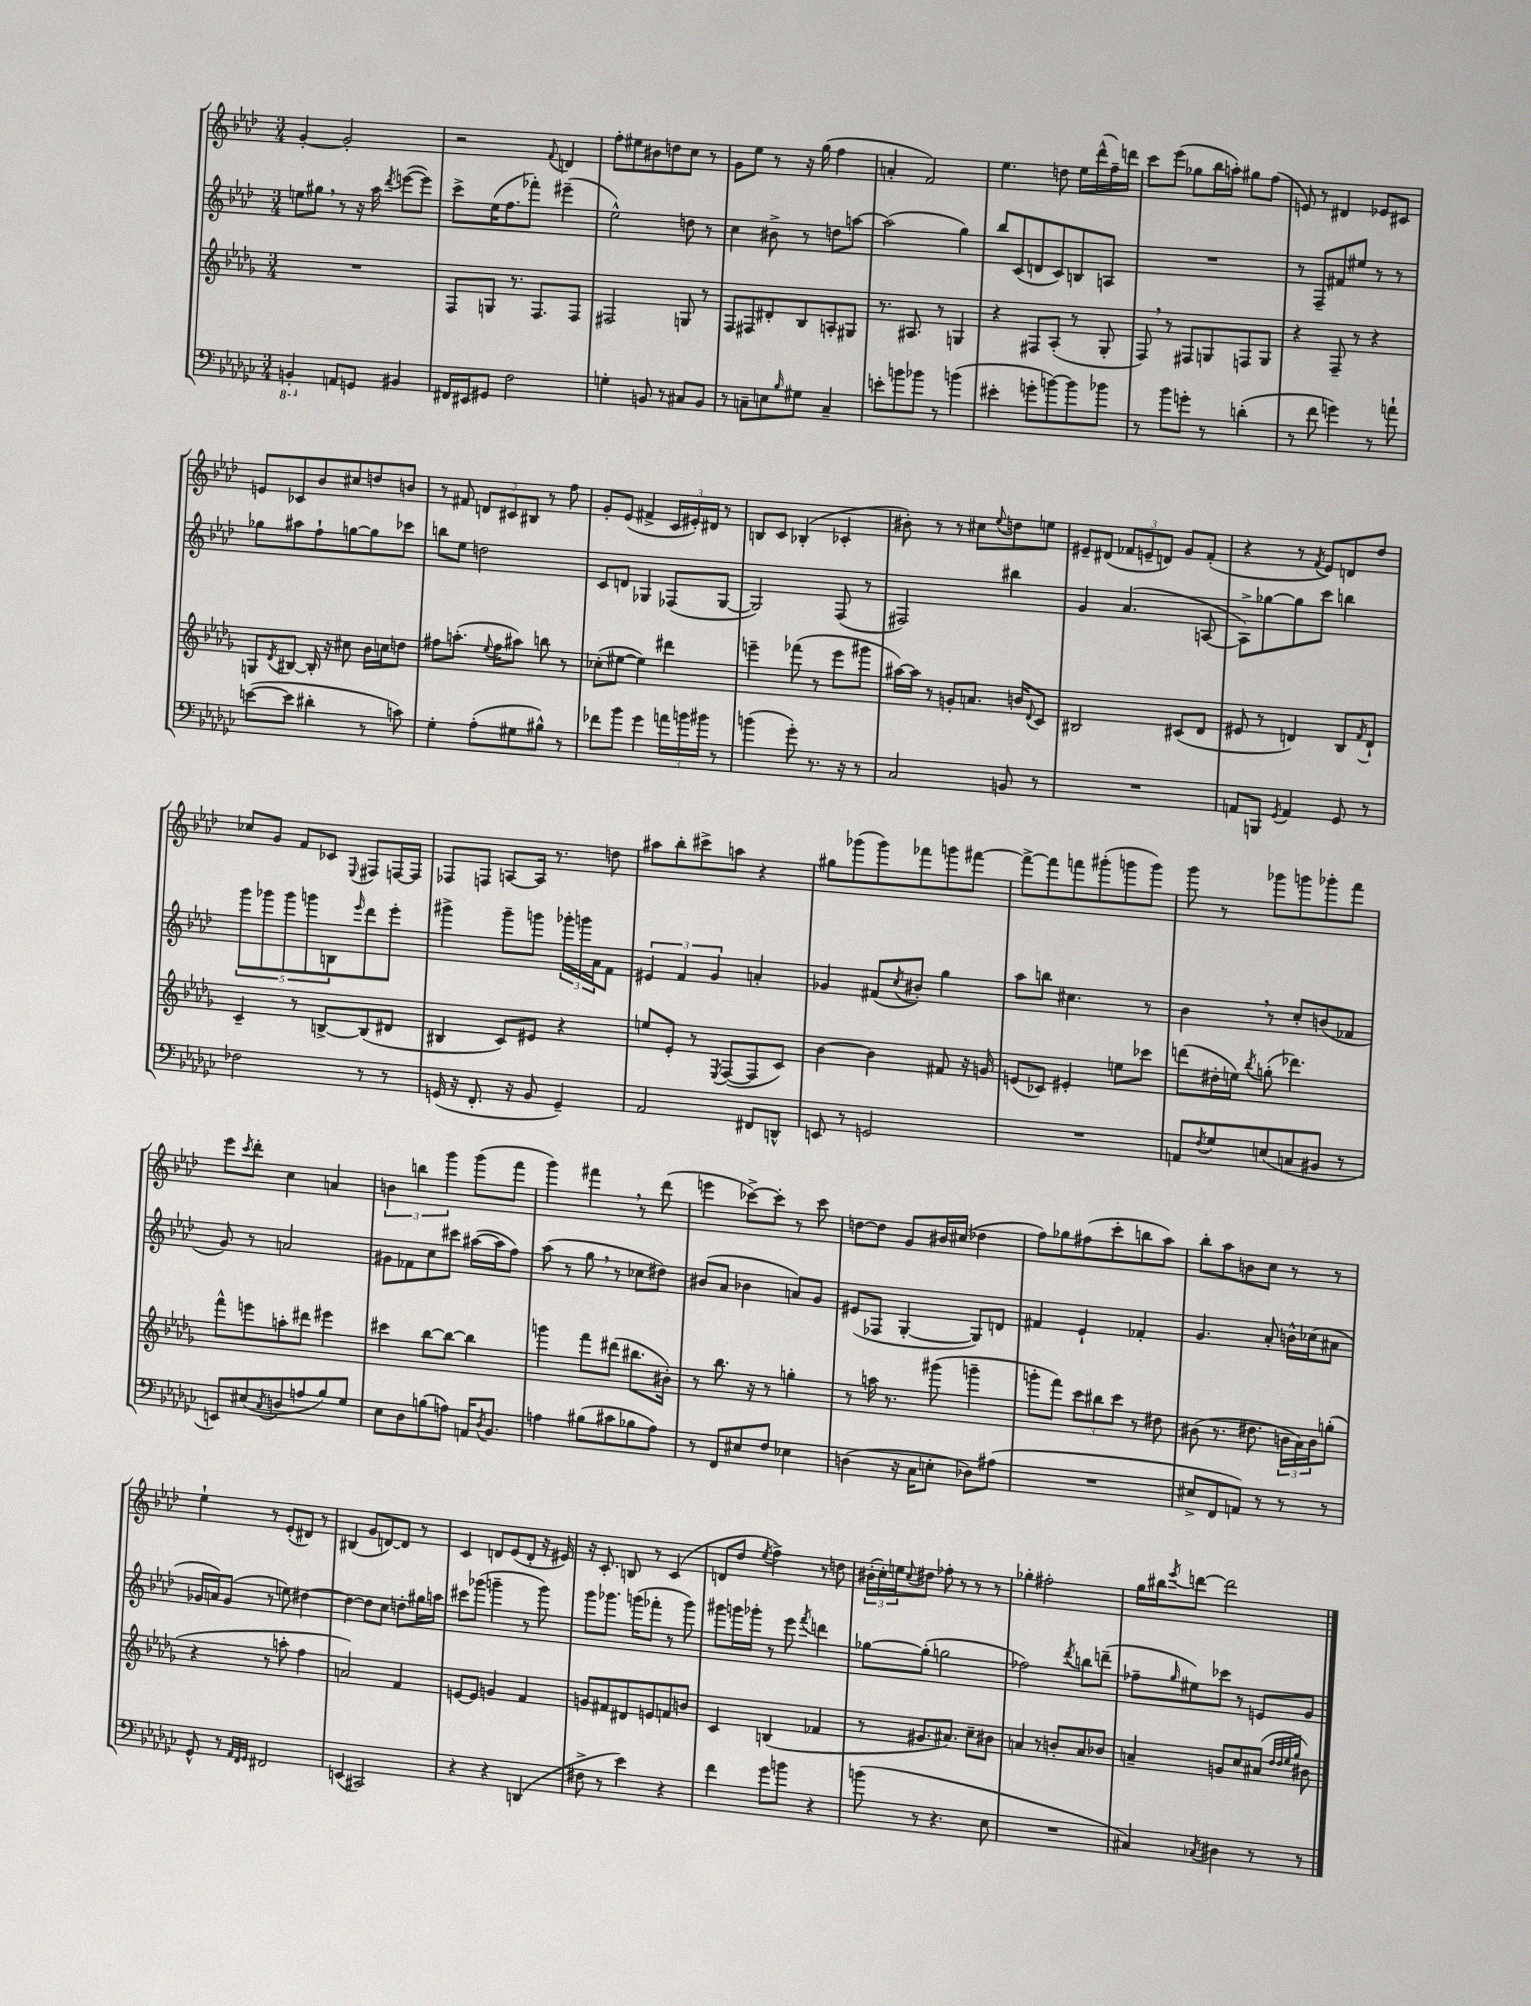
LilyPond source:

<<
\new StaffGroup <<
\new Staff = "s0" {
    \clef treble \key aes \major \numericTimeSignature \time 3/4
    g'4~-. g'2-. |
    r2 \appoggiatura { f'8 } d'4 |
    f''8-. eis''8 bis'8 d''8 c''8 r8 |
    g'8 ees''8 r8 r16 g''16( f''4 |
    a'4-. f'2) |
    ees''4. d''8 ees''16 des'''16-^( f''16--) d'''16 |
    c'''8 ees'''8( ges''8 bes''16 a''16-.) gis''8 f''8( |
    e'8) r8 dis'4 ees'8 cis'8 |
    e'8 ces'8 bes'8 cis''8 d''8 b'8 |
    r8 fis'8 \tuplet 3/2 { d'8 cis'8 bis8 } r8 f''8 |
    g'8-. ees'8( fis'4-> \tuplet 3/2 { c'16 eis'16-.) dis'16 } r8 |
    b8 c'8 bes4-.( ces'4-. |
    bis'8-.) r8 r8 cis''8 \appoggiatura { ees''8 } d''8 e''8 |
    eis'8-- dis'8( \tuplet 3/2 { fes'8 e'8-- d'8) } g'8 fes'8-.( |
    r4 r8 \acciaccatura { f'8 } ees'8) d'8 des''8 |
    ces''8 g'8 f'8 ces'8 \appoggiatura { ees8 } fis8 f16~ f16 |
    fes8 f8 a8~ a16 r8. d''8 |
    ais''8 bes''8-. cis'''8-> a''8 r4 |
    gis''8 ges'''8( ges'''8) fes'''8 g'''8 fis'''8~ |
    fis'''8~-> fis'''8 f'''8 gis'''8-.( g'''8 g'''8) |
    g'''8 r8 ges'''8 g'''8 ges'''8-. f'''8 |
    ees'''8 \acciaccatura { c'''8 } des'''8-. c''4 a'4 |
    \tuplet 3/2 { b'4 b''4 g'''4 } g'''8( f'''8 |
    g'''4) fis'''4 \breathe r8 des'''8( |
    e'''4 ces'''8~->) ces'''8-. r8 ces'''8 |
    d''8~ d''8 g'8 bis'16 cis''16( des''4 |
    f''8) ges''8 fis''8( c'''8-. b''8 aes''8) |
    bes''8-. aes''8 b'8 c''8 r8 r8 |
    ees''4-! r8 ees'8-.( dis'8) r8 |
    bis4( g'8 d'8~) d'8 r8 |
    c'4 d'8 ees'8( d'8-. r16 eis'16) |
    r16 c'8.-. b8 r8 c'4( |
    d'8 des''8 \acciaccatura { ees''8 } f''4->) r8 d''8 |
    \tuplet 3/2 { bis'16-.( c''16-.) e''16 } \appoggiatura { c''8 } dis''8 fes''8-. r8 r8 r8 |
    ges''4-. fis''2-. |
    g''16 bis''16 \acciaccatura { ees'''8 } d'''8~ d'''2 \bar "|." |
}
\new Staff = "s1" {
    \clef treble \key aes \major \numericTimeSignature \time 3/4
    e''8 gis''8 \breathe r8 r16 aes''16 \acciaccatura { des'''8 } e'''8~( e'''8) |
    c'''8-> ees''16( f''8. fes'''8-.) eis'''4--( |
    ees''2-^) d''8 r8 |
    c''4 bis'8-> r8 d''8 a''8~ |
    a''2( g''4) |
    bes''8 c'8( d'8 c'8) b8 a8 |
    R2. |
    r8 f8-- fis'8 eis''8 r8 r8 |
    ges''8 ais''8 f''8-! g''8~ g''8 ces'''8 |
    b''8 ees''8 d''2 |
    c'8 d'8 ges4 fes8( ges8~ |
    ges2) f8( r8 |
    fis2) bis''4 |
    g'4 aes'4.( a8~ |
    a8->) ges''8~ ges''8 c'''8 b''4 |
    \tuplet 5/4 { g'''8 ges'''8 ges'''8 g'''8 b8 } \grace { ees'''16 } des'''8 ees'''8-. |
    gis'''4-> gis'''8-- g'''8 \tuplet 3/2 { ges'''16-. g'''16 aes'16 } f'8 |
    \tuplet 3/2 { eis'4 f'4 g'4 } a'4-. |
    ges'4 fis'8( \acciaccatura { c''8 } bis'8-.) g''4 |
    aes''8 b''8 cis''4. r8 |
    bes'4 \breathe r8 c''8-. b'8( fes'8 |
    g'8) r8 a'2 |
    gis'8 fes'8 c''8 cis'''8 ais''16~( ais''16 f''8) |
    aes''8( r8 g''8 \breathe r8 ces''8 dis''8) |
    bis'8( aes'8 bes'4 a'8) g'8 |
    eis'8( fes8 g4~-. g8) d'8 |
    fis'4 ees'4-! fes'4-. |
    g'4. aes'8-. b'16-^ ces''16( ais'8 |
    ges'16 a'16) ges'8( r8 e''8) dis''4~ |
    dis''4~ dis''8 c''8 d''8-. gis''16 a''16 |
    cis'''8 ges'''8( g'''4-- r8 g'''8) |
    g'''8 ges'''8. g'''16( fes'''8-. r8 g'''8) |
    gis'''8 g'''16 ges'''16-. r8 ees'''8 \acciaccatura { f'''8 } d'''4 |
    ges''8~ ges''8-.( g''2 |
    fes''2) \acciaccatura { des'''8 } b''8 d'''8--( |
    fes''8-- \grace { g''16 } eis''8) ces'''8 r8 e'8 g'8 \bar "|." |
}
\new Staff = "s2" {
    \clef treble \key des \major \numericTimeSignature \time 3/4
    R2. |
    f8 g8 r8. f8. f8 |
    fis2 g8 r8 |
    f8 fis8 dis'8-. bes8 a8-. gis8 |
    r8. ais8. r8 g4 |
    r4 fis8 aes8-.( r8 ges8-. |
    f8) \breathe r8 fis8 g8 f8 g8 |
    r4 f8-- r8 r4 |
    g8 \acciaccatura { des'8 } bis8~ bis16-. r16 cis''8 bes'16 c''16 d''8 |
    fis''8 a''8.-.( \appoggiatura { ees''8 } fis''16 ais''8) b''8 r8 |
    ces''8-.( eis''8~ eis''4) dis'''4 |
    e'''4-- fes'''8( r8 e'''8 gis'''8 |
    ais''16~) ais''16 r8 g'8-. a'8. b'16 \appoggiatura { des'8 } c'8 |
    bis2 cis'8( des'8 |
    eis'8 r8 d'4) bes8 \acciaccatura { f'8 } d'8-! |
    c'4-- r8 b8~-> b8( dis'8 |
    bis4 c'8) eis'8 r4 |
    e''8 ees'8-. r8 \acciaccatura { ees8 } f8~( f8 c'8) |
    bes'4~ bes'4 fis'8 r16 g'16 |
    e'8( ces'8) eis'4-. e''8 ces'''8 |
    d'''8( dis''16-. e''16) \acciaccatura { bes''8 } g''8-.( des'''4.) |
    f'''8-^ e'''8 a''8-. dis'''8 eis'''4 |
    cis'''4 bes''8~ bes''8~ bes''4 |
    g'''4 f'''8 dis'''8( bis''8. bis'16-.) |
    r8 bes''8. r16 r8 g''4-. |
    r8 a''16 r8. gis'''8( g'''4-- |
    g'''8-. f'''8) \tuplet 3/2 { c'''8 bis''8 c'''8 } r8 dis''8 |
    bis'8( r8. dis''8. \tuplet 3/2 { b'16 aes'16) b'16 } g''8-.( |
    r4 r8 a''8-. f''4 |
    a'2) f'4 |
    e'8~ e'8 g'4 f'4 |
    g'8 fis'8 dis'8 e'8 f'8 b'8 |
    c'4 b4( fes'4 |
    r8 gis'8. ais'8.) c''8-- bis'8 |
    a'4 r8 b'8-. a'8 bes'8 |
    a'4-- g'8 c''8 ais'8( \grace { des''32 des''32 ees''32 ges''32 } bis'8) \bar "|." |
}
\new Staff = "s3" {
    \clef bass \key ges \major \numericTimeSignature \time 3/4
    \ottava #-1 b,,4-. \ottava #0 a,8 g,8 bis,4 |
    fis,16 eis,16 gis,8 f2 |
    g4-. b,8 r8 cis8 b,8 |
    r8 c8-- e8 \grace { bes16 } gis8 c4-- |
    e'8-. b'8 bes'8 r8 b'4( |
    eis'4-. g'8-. b'8~) b'8 bes'8 |
    r8 bes'8 g'8-. r8 d'4-.( |
    r8 f'8 g'4) r8 a'8-! |
    e'8~( e'8 dis'4-. r8 c'8) |
    ges4-. aes8-.( gis8 bis8-^) r8 |
    fes'8 bes'8 ges'4 \tuplet 3/2 { a'16 b'16 bis'16 } r8 |
    b'4( ges'8-.) r8. r16 r8 |
    ces2 b,8 r8 |
    R2. |
    a,8 b,,8 \acciaccatura { ges,8 } a,4 ges,8 r8 |
    fes2 r8 r8 |
    g,16( r16 f,8.-. r16 bes,8 g,4--) |
    aes,2 fis,8 d,8-^ |
    e,8 r8 g,2 |
    R2. |
    a,8 \acciaccatura { f8 } ges8 e8( c8 bis,8 r8 |
    e,8) eis8( \acciaccatura { ces8 } d8 a8 bes8) ges8 |
    ees8 des8 b8( a8) a,16 \acciaccatura { des8 } bes,8. |
    a4 bis8( cis'8 bes8 a8) |
    r8 f,8 eis8 f8 ees4 |
    d4( r16 ces16 e8-. des8) ais8( |
    R2. |
    eis8-> f,8 a,8) r8 r8 r8 |
    ges,8-^ r8 \grace { aes,32 f,32 ges,32 } fis,2 |
    e,4( cis,2) |
    r4 r4 d,4( |
    fis8-> r8 ees'4) r4 |
    f'4 ges'8 b'8 r4 |
    b'8( r8 r4. ees8 |
    R2. |
    cis4) \acciaccatura { ces8 } dis4 r8 r8 \bar "|." |
}
>>
>>
\layout { \context { \Score \remove "Bar_number_engraver" } }
